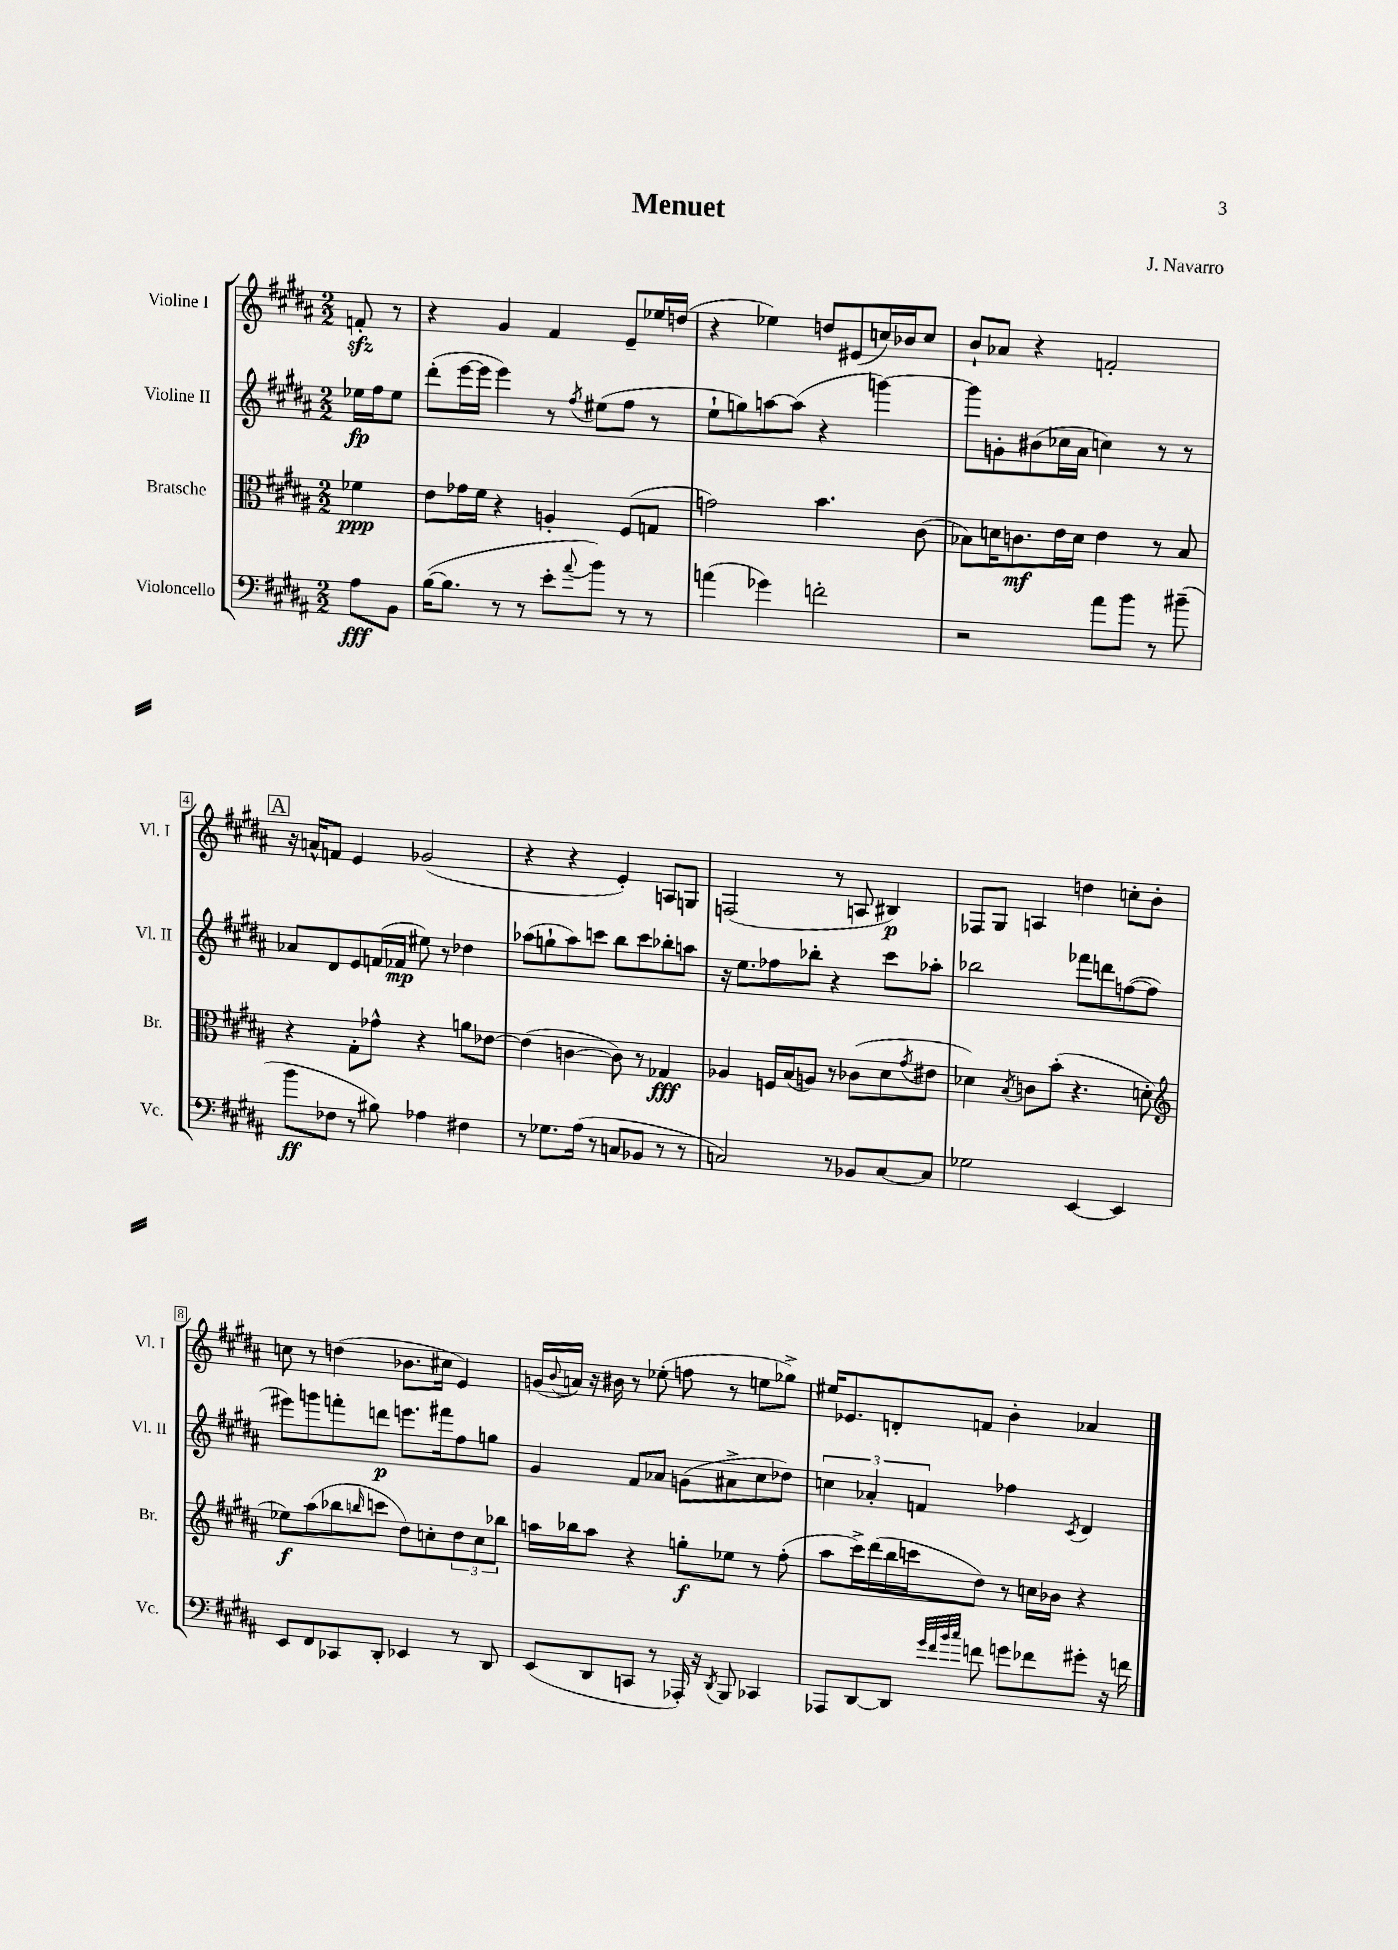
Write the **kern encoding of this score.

**kern	**kern	**kern	**kern
*staff4	*staff3	*staff2	*staff1
*clefF4	*clefC3	*clefG2	*clefG2
*k[f#c#g#d#a#]	*k[f#c#g#d#a#]	*k[f#c#g#d#a#]	*k[f#c#g#d#a#]
*M2/2	*M2/2	*M2/2	*M2/2
8A#\L	4f-\	16ee-\LL	8f'/
.	.	16ff#\J	.
8BB\J	.	8ee-\J	8r
=	=	=	=
([16B\LK	8e\L	(8ddd#'\L	4r
8.B\]J	.	.	.
.	16g-\L	[16eee\L	.
.	16f#\JJ	16eee\]JJ	.
8r	4r	4eee\)	4g#/
8r	.	.	.
8e'\L	4A'/	8r	4f#/
8qqa#/	.	8qff#/	.
8b\J)	.	(8ee#\L	.
8r	(8F#/L	8ff#\J	8e~/L
8r	8G/J	8r	16ee-/L
.	.	.	(16dd/JJ
=	=	=	=
(4a\	2g\)	8ee`\L	4r
.	.	8gg\)	.
4g-\)	.	[8aa\	4ee-\)
.	.	(8aa\]J	.
2f'\	4.b\	4r	8dd/L
.	.	.	(8e#/
.	.	[4ggg\)	16cc/L)
.	.	.	16b-/J
.	(8c#\	.	8cc/J
=	=	=	=
2r	8B-\L)	8ggg\]L	8b`/L
.	16d\K	8g'\	8a-/J
.	8.c\	.	.
.	.	(8b#\	4r
.	16e\L	16cc-\L	.
.	16d\JJ	16a#\JJ	.
8a#\L	4e\	4cc\)	2f'/
8b\J	.	.	.
8r	8r	8r	.
(8b#~\	8B-/	8r	.
=	=	=	=
8b\L	4r	8a-/L	16r
.	.	.	16a^^/LK
8F-\J	.	8d#/	8f/J
8r	8G#'\L	8e/	4e/
8B#\)	8g-^^\J	(16f/L	.
.	.	16f-/JJ	.
4A-\	4r	8ee#\)	(2g-/
.	.	8r	.
4F#\	8a\L	4dd-\	.
.	[8e-\J	.	.
=	=	=	=
8r	(4e-\]	(8aa-\L	4r
8.G-\L	.	8gg`\	.
.	[4c\	8aa-\)	4r
(16A#\Jk	.	.	.
8r	.	8ccc\J	.
8C/L	8c\])	8bb\L	4e'/)
8BB-/J	8r	8ccc\	.
8r	4G-/	8bb-'\	8A/L
8r	.	8aa\J	8G/J
=	=	=	=
2C/)	4A-/	16r	(2F/
.	.	8.ee\L	.
.	16F/LL	8ff-\	.
.	(16B/J	.	.
.	8A/J)	8bb-'\J	.
8r	8r	4r	8r
8BB-/L	(8c-\L	.	8A/
[8C/	8d#\	8ccc#\L	4B#/)
.	8qg#/	.	.
8C/]J	8e#\J	8aa-'\J	.
=	=	=	=
2G-\	4d-\)	2bb-\	8F-/L
.	.	.	8G#/J
.	8qB/	.	.
.	8c\L	.	4A/
.	(8b'\J	.	.
[4EE/	4.r	8fff-\L	4dd\
.	.	8ddd\	.
4EE/]	.	([8ff\	8cc'\L
.	8d'\	8ff\]J	8b'\J
=	=	=	=
*	*clefG2	*	*
8EE/L	8ee-\L)	8eee#\L)	8cc\
8FF#/	(8aa#\	8ggg\	8r
8CC-/	8bb-\	8fff'\	(4dd\
.	16qqbb/	.	.
8DD#'/J	8ccc\J	8ddd\J	.
4EE-/	8dd#\L)	8.eee\L	8.b-\L
.	8cc'\	.	.
.	.	16fff#\k	16cc#\Jk
8r	12dd#\	8ff#\	4e/)
.	12cc\	.	.
8DD#/	.	8gg\J	.
.	12bb-\J	.	.
=	=	=	=
(8EE/L	16aa\LL	4g#/	(16g/LL
.	.	.	8qqb/
.	16bb-\J	.	16a/JJ)
8DD#/	8aa\J	.	16r
.	.	.	16b#\
8CC/J	4r	8f#/L	8r
8r	.	8a-/J	(8ee-'\
16AAA-'/)	8gg'\L	(8g\L	8ff\
16r	.	.	.
8qDD#/	.	.	.
8BBB/	8ee-\J	8a#^\	8r
4CC-/	8r	8cc#\	8ee\L
.	(8ff#'\	8dd-\J)	8gg-^\J)
=	=	=	=
8AAA-/L	8aa#\L	6cc\	16ee#/LK
.	.	.	8.e-/
[8DD#/	16ccc#^\L)	.	.
.	.	6a-'/	.
.	(16ddd#\	.	.
8DD#/]J	16bb\	.	8d'/
.	16ccc\J	.	.
.	.	6f/	.
32qqg#/LLL	.	.	.
32qqf#/	.	.	.
32qqb/	.	.	.
32qqcc#/JJJ	.	.	.
8f\	8dd#\J)	.	8f/J
8g\L	8r	4ff-\	4b'\
8f-\	16cc\LL	.	.
.	16b-\JJ	.	.
.	.	8qc#/	.
8g#'\J	4r	4d#/	4a-/
16r	.	.	.
16f\	.	.	.
==	==	==	==
*-	*-	*-	*-
